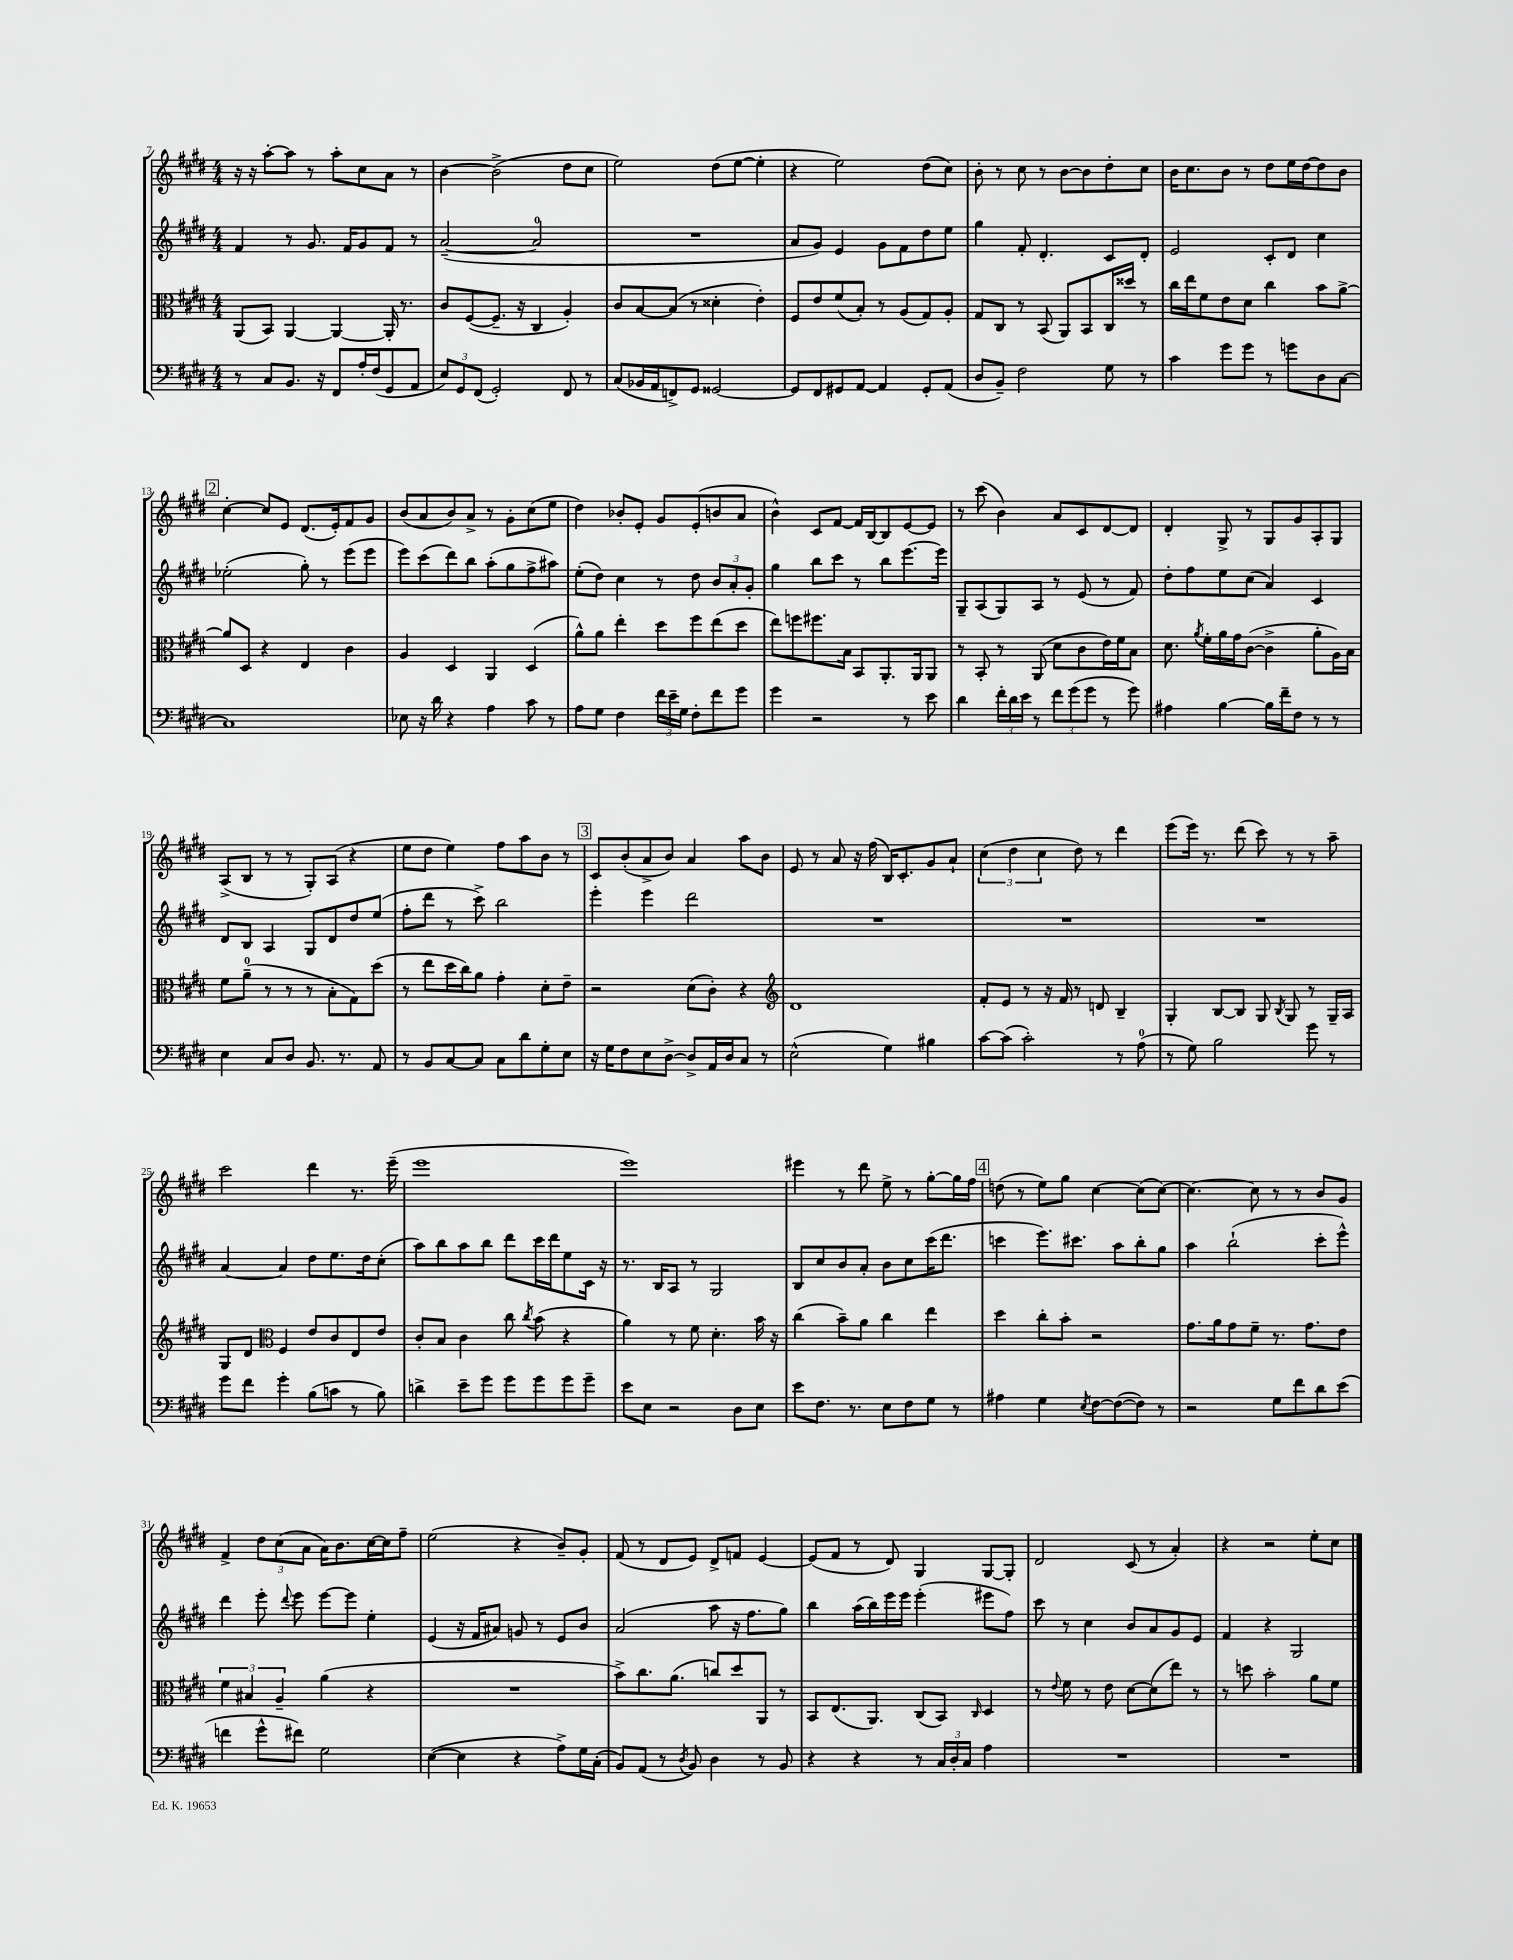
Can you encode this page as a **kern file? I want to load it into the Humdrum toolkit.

**kern	**kern	**kern	**kern
*staff4	*staff3	*staff2	*staff1
*clefF4	*clefC3	*clefG2	*clefG2
*k[f#c#g#d#]	*k[f#c#g#d#]	*k[f#c#g#d#]	*k[f#c#g#d#]
*M4/4	*M4/4	*M4/4	*M4/4
8r	(8AA	4f#	16r
.	.	.	16r
8C#	8BB)	.	[8aa'
8.BB	[4AA	8r	8aa]
.	.	8.g#	8r
16r	.	.	.
8FF#	4AA_	.	8aa'
.	.	16f#	.
16A'	.	8g#	8cc#
(16F#	.	.	.
8GG#	16AA']	8f#	8a
.	8.r	.	.
8AA	.	8r	8r
=	=	=	=
12E)	8c#	([2a~	[4b
12GG#	.	.	.
.	([8F#	.	.
(12FF#	.	.	.
2GG#')	8.F#~]	.	(2b^]
.	16r	.	.
.	4C#	2a]	.
8FF#	4A')	.	8dd#
8r	.	.	8cc#
=	=	=	=
(8C#	8c#	1r	2ee)
16BB-	[8B	.	.
16AA	.	.	.
8FF^)	(8B]	.	.
8GG#	8r	.	.
[2GG##	4d##'	.	(8dd#
.	.	.	[8ee
.	4e')	.	4ee']
=	=	=	=
8GG##]	8F#	8a	4r
8FF#	8e	8g#)	.
8GG#	(8f#	4e	2ee)
[8AA	8B')	.	.
4AA]	8r	8g#	.
.	(8A	8f#	.
8GG#'	8G#)	8dd#	(8dd#
(8AA	8A'	8ee	8cc#)
=	=	=	=
8D#	8G#	4gg#	8b'
8BB~)	8C#	.	8r
2F#	8r	8f#'	8cc#
.	(8BB	4.d#'	8r
.	8AA)	.	[8b
.	8BB	.	8b]
8G#	16C#	8c#	8dd#'
.	16dd##	.	.
8r	8r	8d#'	8cc#
=	=	=	=
4c#	16cc#	2e	16b
.	16ee	.	8.cc#
.	8f#	.	.
8g#	8e	.	8b
8g#	8d#	.	8r
8r	4cc#	8c#'	8dd#
8g	.	8d#	16ee
.	.	.	[16dd#
8D#	8b	4cc#	8dd#]
[8C#	[8a^	.	8b
=	=	=	=
1C#]	8a]	(2ee-'	[4cc#'
.	8D#	.	.
.	4r	.	8cc#]
.	.	.	8e
.	4E	8gg#')	(8.d#
.	.	8r	.
.	.	.	16e')
.	4c#	(8eee	8f#
.	.	8eee	8g#
=	=	=	=
8E-	4A	8eee)	(8b
16r	.	(8ccc#	8a
16d#	.	.	.
4r	4D#	8ddd#)	8b)
.	.	8bb	8a^
4A	4AA	(8aa'	8r
.	.	8gg#	8g#'
8c#	(4D#	8ff#^	(8cc#
8r	.	8aa#)	8ee
=	=	=	=
8A	8a^^)	(8ee'	4dd#)
8G#	8a	8dd#)	.
4F#	4ee'	4cc#	8b-'
.	.	.	8e'
24f#	8dd#	8r	8g#
24e~	.	.	.
24G#	.	.	.
8F#'	8ff#	8dd#	(8e'
8f#	(8ee	12b	8b
.	.	12a'	.
8g#	8dd#	.	8a
.	.	12g#'	.
=	=	=	=
4g#	8ee)	4gg#	4b^^)
.	8ff	.	.
2r	8.ff#	8bb	8c#
.	.	8ccc#	[8f#
.	16B	.	.
.	8BB	8r	16f#]
.	.	.	[16B
.	8.AA'	8bb	8B]
8r	.	[8.eee	[8e
.	16AA	.	.
8e	8AA	.	8e]
.	.	16eee]	.
=	=	=	=
4d#	8r	8G#~	8r
.	8BB'	(8A	(8ccc#
24f#'	8r	8G#)	4b)
24d#	.	.	.
24e	.	.	.
8r	(8AA	8A	.
12f#	8d#	8r	8a
(12g#	.	.	.
.	8c#	(8e	8c#
12g#	.	.	.
8r	16e)	8r	[8d#
.	16f#	.	.
8g#)	8B	8f#)	8d#]
=	=	=	=
4A#	8.d#	8dd#'	4d#'
.	.	8ff#	.
.	8qa	.	.
.	16f#'	.	.
[4B	16a	8ee	8G#^
.	16g#	.	.
.	([8c#	(8cc#	8r
16B]	4c#^]	4a)	8G#
16f#~	.	.	.
8F#	.	.	8g#
8r	8a'	4c#	8A'
8r	16A)	.	8G#
.	16B	.	.
=	=	=	=
4E	8f#	8d#	(8A^
.	(8a~	8B	8B
8C#	8r	4A	8r
8D#	8r	.	8r
8.BB	8r	8G#	8G#')
.	8B'	8d#	(8A
8.r	.	.	.
.	8G#)	8dd#	4r
8AA	(8dd#	(8ee	.
=	=	=	=
8r	8r	8ff#'	8ee
8BB	8ee	8ddd#	8dd#
[8C#	16dd#	8r	4ee)
.	16cc#)	.	.
8C#]	8a	8ccc#^)	.
8C#	4g#'	2bb	8ff#
8d#	.	.	8aa
8G#'	8d#'	.	8b
8E	8e~	.	8r
=	=	=	=
16r	2r	4eee'	8c#
16G#	.	.	.
8F#	.	.	(8b'
8E	.	4eee	8a^
[8D#^	.	.	8b)
8D#^]	(8d#	2ddd#	4a
16AA	8c#')	.	.
16D#	.	.	.
8C#	4r	.	8aa
8r	.	.	8b
=	=	=	=
*	*clefG2	*	*
(2E^^	1d#	1r	8e
.	.	.	8r
.	.	.	8a
.	.	.	16r
.	.	.	(16ff#
4G#)	.	.	16B)
.	.	.	8.c#'
4B#	.	.	8g#
.	.	.	8a`
=	=	=	=
[8c#	8f#'	1r	(6cc#
(8c#]	8e	.	.
.	.	.	6dd#
2c#')	8r	.	.
.	.	.	6cc#
.	16r	.	.
.	16f#	.	.
.	8r	.	8dd#)
.	8d	.	8r
8r	4B~	.	4ddd#
(8A	.	.	.
=	=	=	=
8r	4G#'	1r	(8eee
8G#)	.	.	16eee)
.	.	.	8.r
2B	[8B	.	.
.	8B]	.	(8ddd#
.	8G#	.	8ccc#)
.	8qB	.	.
.	8G#	.	8r
8g#	8r	.	8r
8r	16G#~	.	8aa~
.	16A	.	.
=	=	=	=
8g#	8G#	[4a	2ccc#
8f#	8d#	.	.
*	*clefC3	*	*
4g#'	4F#	4a]	.
(8B	8e	8dd#	4ddd#
8c	8c#	8.ee	.
8r	8E	.	8.r
.	.	16dd#	.
8B)	8e	(8cc#'	.
.	.	.	(16eee~
=	=	=	=
4d^	8c#'	8aa)	1eee
.	8B	8bb	.
8e~	4c#	8aa	.
8g#	.	8bb	.
8g#	8cc#	8ddd#	.
.	8qcc#	.	.
8g#	(8b	16ccc#	.
.	.	16ddd#	.
8g#	4r	8ee	.
8g#~	.	16c#	.
.	.	16r	.
=	=	=	=
8e	4a)	8.r	1eee)
8E	.	.	.
.	.	16B	.
2r	8r	8A	.
.	8f#	8r	.
.	4.d#'	2G#	.
8D#	.	.	.
8E	16b	.	.
.	16r	.	.
=	=	=	=
8e	(4cc#	8B	4eee#
8.F#	.	8cc#	.
.	8b~)	8b	8r
8.r	.	.	.
.	8a	8a'	8ddd#
8E	4cc#	8b	8ee^
8F#	.	8cc#	8r
8G#	4ee	(16ccc#	[8gg#'
.	.	8.ddd#	.
8r	.	.	16gg#]
.	.	.	16ff#
=	=	=	=
4A#	4dd#	4ccc	(8dd
.	.	.	8r
4G#	8cc#'	8.eee)	8ee)
.	8b'	.	8gg#
.	.	8.ccc#	.
8qE	.	.	.
[8F#	2r	.	[4cc#
(8F#_	.	8aa	.
8F#])	.	8bb'	(8cc#]
8r	.	8gg#	[8cc#)
=	=	=	=
2r	8.g#	4aa	4.cc#_
.	16a	.	.
.	8g#	(2bb`	.
.	8f#~	.	8cc#]
8G#	8.r	.	8r
8f#	.	.	8r
.	8.g#	.	.
8d#	.	8ccc#'	8b
(8e	8e	8eee^^)	8g#
=	=	=	=
4f	6f#	4ddd#	4f#^
.	6B#	.	.
8g#^^	.	8eee'	12dd#
.	6A~	.	(12cc#
.	.	8qqddd#	.
8f#)	.	8eee	.
.	.	.	12a
2G#	(4a	[8eee	16a)
.	.	.	8.b
.	.	8eee]	.
.	4r	4ee'	[16cc#
.	.	.	16cc#]
.	.	.	8ff#~
=	=	=	=
([4E	1r	(4e	(2ee
4E]	.	16r	.
.	.	16f#	.
.	.	8a#)	.
4r	.	8g	4r
.	.	8r	.
8A^)	.	8e	8b~)
16G#	.	8b	8g#'
(16C#'	.	.	.
=	=	=	=
8BB)	8b^)	(2a	(8f#
(8AA	8.cc#	.	8r
8r	.	.	8d#
.	(8.a	.	.
8qD#	.	.	.
8BB)	.	.	8e)
4D#	8cc)	8aa	8d#^
.	8dd#	16r	8f
.	.	8.ff#	.
8r	8AA	.	[4e
8BB	8r	8gg#)	.
=	=	=	=
4r	8BB	4bb	(8e]
.	(8.E	.	8f#
4r	.	(16aa	8r
.	8.AA)	16bb)	.
.	.	16eee	8d#)
.	.	16eee	.
8r	(8C#	(4eee'	4G#
24C#	8BB)	.	.
24D#'	.	.	.
24C#	.	.	.
.	16qqC#	.	.
4A	4D#	8eee#	[8G#
.	.	8ff#)	8G#']
=	=	=	=
1r	8r	8ccc#	2d#
.	8qqe	.	.
.	8f#	8r	.
.	8r	4cc#	.
.	8e	.	.
.	[8d#	8b	(8c#
.	(8d#]	8a	8r
.	8ee)	8g#	4a')
.	8r	8e	.
=	=	=	=
1r	8r	4f#	4r
.	8dd	.	.
.	2b'	4r	2r
.	.	2G#	.
.	8a	.	8ee'
.	8f#	.	8cc#
==	==	==	==
*-	*-	*-	*-
